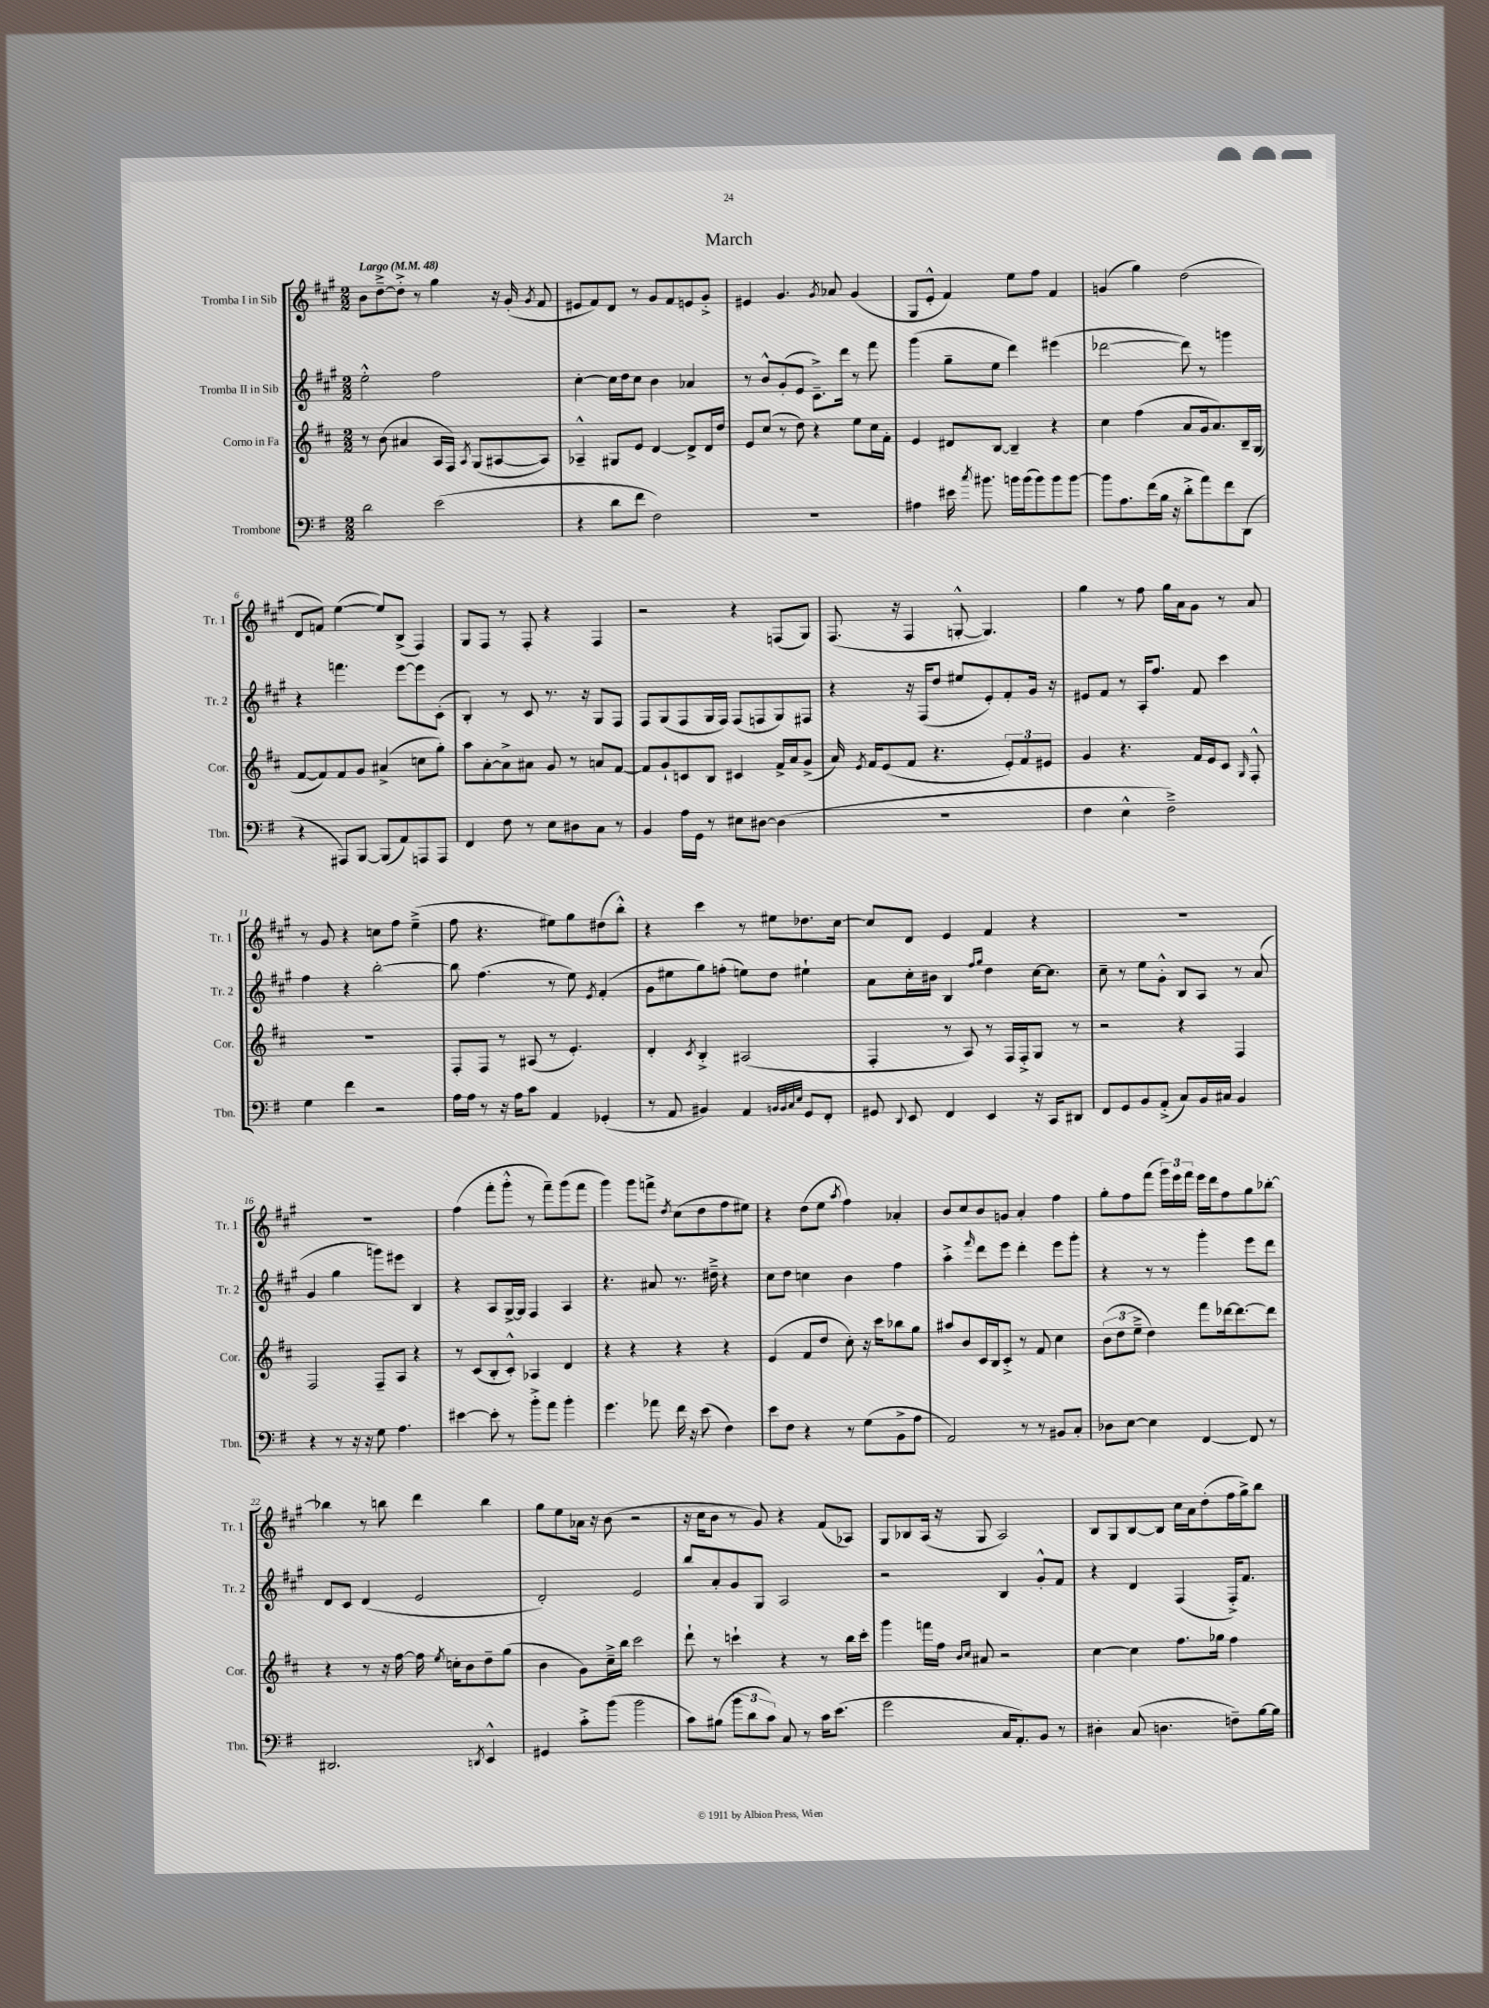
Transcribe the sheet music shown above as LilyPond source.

\header { title = "March" }
<<
\new StaffGroup <<
\new Staff = "s0" \with { instrumentName = "Tromba I in Sib" shortInstrumentName = "Tr. 1" } {
    \clef treble \key a \major \numericTimeSignature \time 2/2 \tempo "Largo" 4 = 48
    \autoBeamOff b'8[ d''8~---> d''8]-.-> r8 gis''4 r16 gis'16-.( \acciaccatura { gis'8 } fis'8 |
    eis'8[ fis'8) d'8] r8 gis'8[ fis'8 e'8 gis'8]-.-> |
    eis'4 gis'4. \acciaccatura { gis'8 } aes'8 gis'4( |
    gis8[ e'8]-.-^ fis'4) e''8[ fis''8] fis'4 |
    g'4( gis''4) d''2( |
    d'8[ f'8]) e''4~( e''8[) b8]->( fis4) |
    gis8[ fis8] r8 fis8-. r4 fis4 |
    r2 r4 f8[( gis8]) |
    fis8.( r16 fis4 g8~-.-^ g4.) |
    gis''4 r8 fis''8 gis''16[ a'16 gis'8] r8 a'8 |
    r8 gis'8 r4 c''8[ fis''8] e''4--->( |
    fis''8 r4. eis''8[) gis''8 dis''8( b''8]-.-^) |
    r4 cis'''4 r8 eis''8[ des''8. cis''16]~ |
    cis''8[ d'8] e'4 fis'4 r4 |
    R1 |
    R1 |
    fis''4( fis'''8[-. gis'''8]-.-^ r8 fis'''8[--) gis'''8( fis'''8] |
    gis'''4) gis'''8[ f'''8]-> \acciaccatura { d''8 } cis''8[( d''8 fis''8 eis''8]) |
    r4 d''8[( e''8] \acciaccatura { a''8 } fis''4) aes'4-. |
    b'8[ cis''8 b'8 g'8] a'4-. fis''4 |
    gis''8[-. fis''8 fis'''8]( \tuplet 3/2 { gis'''16[) e'''16 fis'''16] } e'''16[ d'''16 fis''8 gis''8 bes''8]~-. |
    bes''4 r8 b''8 d'''4 b''4 |
    gis''8[ e''8 aes'16] r16 b'8( r2 |
    r16 cis''16[ b'8] r8 gis'8) r4 fis'8[( aes8]) |
    gis8[ bes8 a16]( r16 gis8 a2) |
    b8[ gis8 b8~ b8] cis''16[ a'16 d''8-.( fis''16 gis''16->) b''8] \bar "|." |
}
\new Staff = "s1" \with { instrumentName = "Tromba II in Sib" shortInstrumentName = "Tr. 2" } {
    \clef treble \key a \major \numericTimeSignature \time 2/2
    \autoBeamOff e''2-.-^ fis''2 |
    cis''4~-. cis''16[ d''16 cis''8] b'4 aes'4 |
    r8 b'8[-^ gis'8-.( e'8] cis'8.[--->) d'''16] r8 fis'''8 |
    gis'''4( gis''8[-- e''8] d'''4) eis'''4( |
    des'''2~ des'''8) r8 g'''4 |
    r4 f'''4. e'''8[~ e'''8 cis'8]-.( |
    b4-.) r8 cis'8 r8. r16 gis8[ fis8] |
    fis8[ gis8( fis8 gis16 fis16]) fis8[( f8 gis8) fis8] |
    r4 r16 fis16[( d''8] eis''8[ e'8-.) fis'8-. gis'16] r16 |
    eis'8[ fis'8] r8 a16[-. fis''8.] fis'8 cis'''4 |
    fis''4 r4 b''2~-. |
    b''8 fis''4.( r8 e''8) \acciaccatura { e'8 } fis'4-.( |
    gis'8[ eis''8 gis''8) f''8]-.( e''8[) d''8] eis''4-! |
    a'8[ cis''16-. bis'16] b4 \grace { fis''16[ gis''16] } d''4 cis''16[~ cis''8.] |
    cis''8-- r8 e''8[ gis'8]-.-^ b8[ a8] r8 a'8( |
    gis'4 gis''4 g'''8[) eis'''8] b4 |
    r4 a8[ gis16~-> gis16] fis4 a4 |
    r4. ais'8 r8. dis''16---> r4 |
    cis''8[ d''8] c''4 b'4 fis''4 |
    a''4-.-> \grace { fis'''16 } d'''8[ e'''8] d'''4-. e'''8[ gis'''8]-. |
    r4 r8 r8 gis'''4-. e'''8[ d'''8] |
    d'8[ cis'8] d'4( e'2 |
    d'2-.) e'2 |
    b''8[ a'8-. gis'8 gis8] a2 |
    r2 b4 gis'8[-.-^ fis'8] |
    r4 d'4 fis4( fis16[-.->) fis'8.] \bar "|." |
}
\new Staff = "s2" \with { instrumentName = "Corno in Fa" shortInstrumentName = "Cor." } {
    \clef treble \key d \major \numericTimeSignature \time 2/2
    \autoBeamOff r8 b'8( ais'4 a16[ fis16]) \acciaccatura { a8 } g8[( ais8~ ais8]) |
    aes4---^ gis8[ e'8] d'4~ d'8[-> d'16 d''16] |
    e'8[ cis''8]( r8 d''8) r4 e''8[ cis''16 fis'16]-. |
    e'4 dis'8[ b8]~ b4-- r4 |
    cis''4 fis''4( a'8[ g'16 a'8.) b16-- g16]( |
    fis'8[~ fis'8) fis'8 g'8] ais'4->( c''8[ g''8]-.) |
    a''8[ a'8~-. a'8-> ais'8] g'8 r8 a'8[ fis'8]~ |
    fis'8[ g'8-! c'8 b8] cis'4 fis'16[-> a'16 g'8]->( |
    a'16) \acciaccatura { e'8 } fis'16[ e'8( fis'8] r4. \tuplet 3/2 { e'8[-.) fis'8 eis'8] } |
    g'4 r4. fis'16[ e'16 cis'8] \grace { g16 } fis8-.-^ |
    R1 |
    fis8[-. fis8] r8 ais8( r8 e'4.-.) |
    d'4-. \acciaccatura { cis'8 } b4-.-> ais2( |
    fis4-. r8 a8) r8 fis16[ fis16-.-> g8] r8 |
    r2 r4 fis4 |
    fis2 fis8[-- a8] r4 |
    r8 cis'8[( b8-. cis'8]-.-^) aes4 d'4 |
    r4 r4 r4 r4 |
    e'4( fis'8[ d''8] cis''8-.) r16 cis'''16[ bes''8 g''8] |
    ais''8[ b'8 cis'16 b16 cis'8]-.-> r8 fis'8 cis''4 |
    \tuplet 3/2 { b'8[( d''8 e''8]---> } d''4) fis'''8[ des'''16~ des'''8.~ des'''8] |
    r4 r8 r16 fis''16~ fis''16 \acciaccatura { e''8 } c''16[-. b'8 d''8-- g''8]( |
    b'4 g'8[) cis''16---> b''16] cis'''2 |
    d'''8-! r8 c'''4-! r4 r8 b''16[ c'''16]-. |
    g'''4 f'''16[ fis''16] \grace { b'16[ cis''16] } ais'8 r2 |
    cis''4~ cis''4 fis''8.[ ges''16] fis''4 \bar "|." |
}
\new Staff = "s3" \with { instrumentName = "Trombone" shortInstrumentName = "Tbn." } {
    \clef bass \key g \major \numericTimeSignature \time 2/2
    \autoBeamOff d'2 e'2( |
    r4 d'8[ fis'8] fis2) |
    R1 |
    ais4 eis'16 \acciaccatura { c''8 } bis'8. b'16[ b'16( b'8) b'8 b'8]~ |
    b'8[ a8. fis'16( b16] r16 d'8[-.-> a'8) fis'8 d,8]( |
    r4 ais,,8[) b,,8]~ b,,8[( a,8) a,,8 a,,8] |
    fis,4 fis8 r8 e8[ dis8 c8] r8 |
    b,4 a16[ g,16] r8 eis8[ dis8]~ dis4( |
    R1 |
    fis4 e4-^ fis2--->) |
    g4 fis'4 r2 |
    a16[ a16] r8 r16 a16[ c'8] a,4 ges,4-.( |
    r8 a,8 bis,4) a,4 \grace { b,32[ b,32 c32 e32] } g,8[ fis,8]-. |
    gis,8 \appoggiatura { d,8 } e,8 fis,4 e,4 r16 c,16[ dis,8] |
    fis,8[ g,8 b,8 a,8]-.->( c8[) b,16 cis16] b,4 |
    r4 r8 r16 r16 g8 a4. |
    eis'4~ eis'8-. r8 b'8[-.-> a'8] b'4-. |
    g'4. aes'8 fis'16 r16 e'8( fis4) |
    e'8[ fis8] r4 r8 g8[( b,8-> a8] |
    a,2) r8 r8 bis,8[ c8]-. |
    des8[ e8]~ e4 fis,4~ fis,8 r8 |
    dis,2. \acciaccatura { d,8 } e,4-^ |
    gis,4 c'8[-.-> b'8]( b'2 |
    c'8[) bis8]( \tuplet 3/2 { b'8[ d'8 c'8]) } c8 r8 c'16[ e'8.]( |
    g'2 c16[ a,8.-.) b,8] r8 |
    dis4-. c8( d4. f8[--) b16~ b16] \bar "|." |
}
>>
>>
